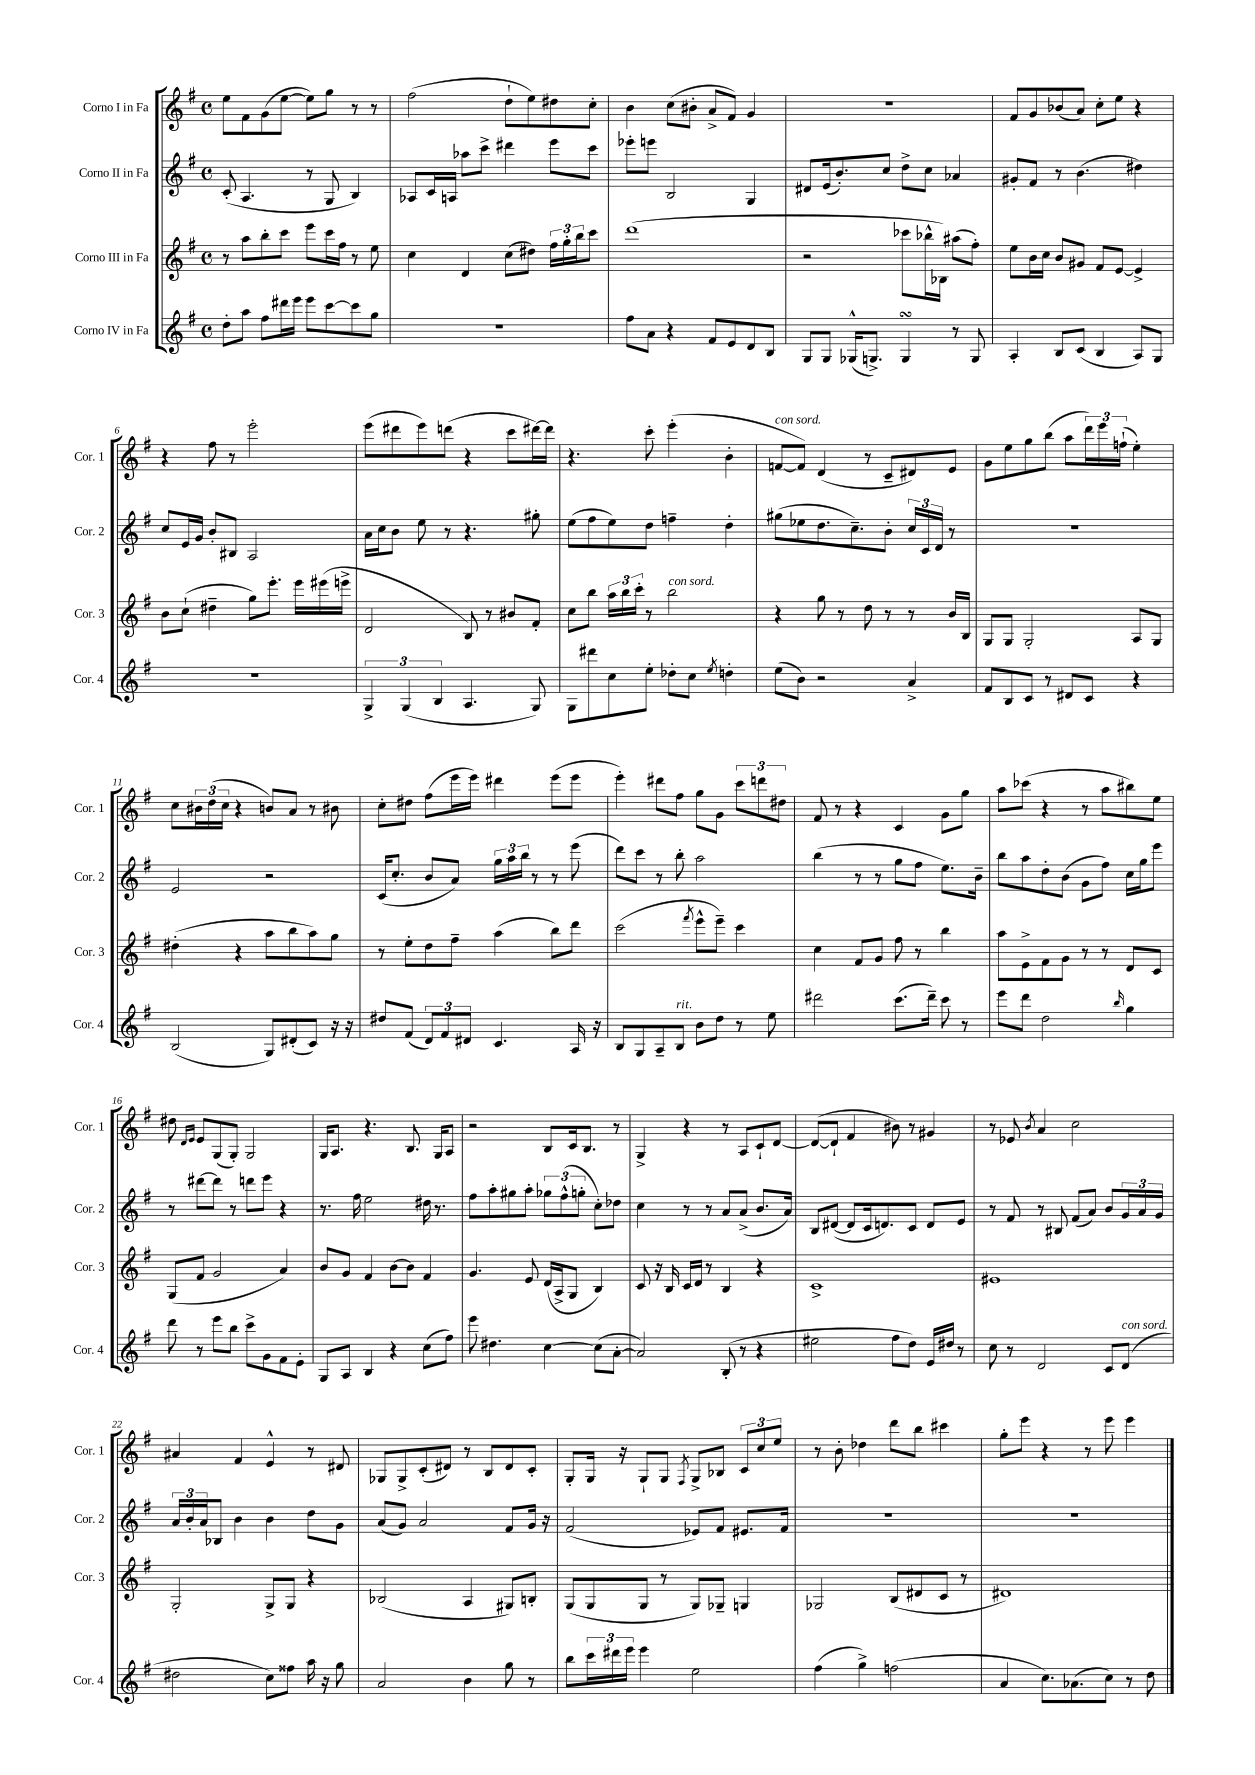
<<
\new StaffGroup <<
\new Staff = "s0" \with { instrumentName = "Corno I in Fa" shortInstrumentName = "Cor. 1" } {
    \clef treble \key g \major \defaultTimeSignature \time 4/4
    e''8 fis'8 g'8( e''8~ e''8) g''8 r8 r8 |
    fis''2( d''8-! e''8) dis''8 c''8-. |
    b'4 c''8( bis'8-. a'8-> fis'8) g'4 |
    R1 |
    fis'8 g'8 bes'8( a'8) c''8-. e''8 r4 |
    r4 fis''8 r8 e'''2-. |
    e'''8( dis'''8 e'''8) d'''8( r4 c'''8 dis'''16~) dis'''16 |
    r4. c'''8-. e'''4-.( b'4-. |
    f'8~^\markup { \italic "con sord." } f'8) d'4( r8 c'8-- dis'8) e'8 |
    g'8 e''8 g''8 b''8( a''8 \tuplet 3/2 { d'''16) e'''16 f''16-!( } e''4-.) |
    c''8 \tuplet 3/2 { bis'16 d''16( c''16 } r4 b'8) a'8 r8 bis'8 |
    c''8-. dis''8 fis''8( e'''16 e'''16) dis'''4 e'''8( e'''8 |
    e'''4-.) dis'''8 fis''8 g''8 g'8 \tuplet 3/2 { c'''8 d'''8 dis''8 } |
    fis'8 r8 r4 c'4 g'8 g''8 |
    a''8 ces'''8( r4 r8 a''8 bis''8) e''8 |
    dis''8 \grace { d'16 e'16 } e'8 g8( g8-.) g2 |
    g16 a8. r4. b8. g16 a8 |
    r2 b8 c'16 b8. r8 |
    g4-> r4 r8 a8 c'8-! d'8~ |
    d'8~( d'8-! fis'4 bis'8) r8 gis'4 |
    r8 ees'8 \acciaccatura { b'8 } a'4 c''2 |
    ais'4 fis'4 e'4-^ r8 dis'8 |
    ges8 ges8-> c'8-.( dis'8) r8 b8 dis'8 c'8-. |
    g8-. g16 r16 g8-! g8 \acciaccatura { fis8 } g8-> bes8 \tuplet 3/2 { c'8 c''8 e''8 } |
    r8 b'8-. des''4 d'''8 b''8 cis'''4 |
    g''8-. e'''8 r4 r8 e'''8 e'''4 \bar "|." |
}
\new Staff = "s1" \with { instrumentName = "Corno II in Fa" shortInstrumentName = "Cor. 2" } {
    \clef treble \key g \major \defaultTimeSignature \time 4/4
    c'8-.( a4. r8 g8 b4) |
    aes8 c'16 a16 aes''8 c'''8-> dis'''4 e'''8 c'''8 |
    ees'''8-. e'''8 b2 g4 |
    dis'8 e'16( b'8.-.) c''8 d''8-> c''8 aes'4 |
    gis'8-. fis'8 r8 b'4.( dis''4) |
    c''8 e'16 g'16 b'8-. bis8 a2 |
    a'16 c''16 b'8 e''8 r8 r4. gis''8-. |
    e''8( fis''8 e''8) d''8 f''4-- d''4-. |
    gis''8( ees''8 d''8. c''8.--) b'8-. \tuplet 3/2 { c''16 c'16 d'16 } r8 |
    r1 |
    e'2 r2 |
    c'16( c''8.-. b'8 a'8) \tuplet 3/2 { g''16 a''16 b''16 } r8 r8 e'''8( |
    d'''8) c'''8 r8 b''8-. a''2 |
    b''4( r8 r8 g''8 fis''8 e''8.) b'16-- |
    b''8 a''8 d''8-. b'8( g'8 fis''8) c''16 g''16 e'''8 |
    r8 dis'''8~ dis'''8 r8 d'''8 e'''8 r4 |
    r8. fis''16 e''2 dis''16 r8. |
    fis''8 a''8-. gis''8 a''8-. \tuplet 3/2 { ges''8 fis''8-^( g''8-. } c''8-.) des''8 |
    c''4 r8 r8 a'8 a'8->( b'8. a'16) |
    b8 dis'8~( dis'8 c'16 d'8.) c'8 d'8 e'8 |
    r8 fis'8 r8 bis8 fis'8( a'8) b'8 \tuplet 3/2 { g'16 a'16 g'16 } |
    \tuplet 3/2 { a'16 b'16-. a'16 } bes8 b'4 b'4 d''8 g'8 |
    a'8( g'8) a'2 fis'8 g'16 r16 |
    fis'2( ees'8) fis'8 eis'8. fis'16 |
    R1 |
    R1 \bar "|." |
}
\new Staff = "s2" \with { instrumentName = "Corno III in Fa" shortInstrumentName = "Cor. 3" } {
    \clef treble \key g \major \defaultTimeSignature \time 4/4
    r8 a''8 b''8-. c'''8 e'''8 c'''16 fis''16 r8 e''8 |
    c''4 d'4 c''8( dis''8) \tuplet 3/2 { fis''16 g''16-. b''16 } c'''8 |
    d'''1( |
    r2 ces'''8 bes''16-^ bes16) ais''8( fis''8-.) |
    e''8 b'16 c''16 b'8 gis'8 fis'8 e'8~ e'4-> |
    b'8 c''8-!( dis''4-- g''8) e'''8.-. e'''16 eis'''16( e'''16-> |
    d'2 b8) r8 bis'8 fis'8-. |
    c''8 b''8 \tuplet 3/2 { a''16 b''16 c'''16-. } r8 b''2^\markup { \italic "con sord." } |
    r4 g''8 r8 d''8 r8 r8 b'16 b16 |
    g8 g8 g2-. a8 g8 |
    dis''4-.( r4 a''8 b''8 a''8) g''8 |
    r8 e''8-. d''8 fis''8-- a''4( b''8) d'''8 |
    c'''2( \acciaccatura { fis'''8 } e'''8-^ e'''8--) c'''4 |
    c''4 fis'8 g'8 fis''8 r8 b''4 |
    a''8 e'8-> fis'8 g'8 r8 r8 d'8 c'8 |
    g8( fis'8 g'2 a'4) |
    b'8 g'8 fis'4 b'8~ b'8 fis'4 |
    g'4. e'8 d'16( a16-> g8 b4) |
    c'8 r16 b16 c'16 d'16 r8 b4 r4 |
    c'1-> |
    eis'1 |
    g2-. g8-> g8 r4 |
    bes2( a4 gis8) b8-. |
    g8( g8 g8 r8 g8) ges8-- g4 |
    ges2 b8( dis'8 c'8 r8 |
    dis'1) \bar "|." |
}
\new Staff = "s3" \with { instrumentName = "Corno IV in Fa" shortInstrumentName = "Cor. 4" } {
    \clef treble \key g \major \defaultTimeSignature \time 4/4
    d''8-. a''8 fis''8 dis'''16 e'''16 e'''8 c'''8~ c'''8 g''8 |
    R1 |
    fis''8 a'8 r4 fis'8 e'8 d'8 b8 |
    g8 g8 ges16-^( g8.->) g4\turn r8 g8 |
    a4-. b8 c'8( b4 a8) g8 |
    R1 |
    \tuplet 3/2 { g4-> g4( b4 } a4. g8) |
    g8 dis'''8 c''8 e''8-. des''8-. c''8 \acciaccatura { e''8 } d''4-. |
    e''8( b'8) r2 a'4-> |
    fis'8 b8 c'8 r8 dis'8 c'8 r4 |
    b2( g8) dis'8-.( c'8) r16 r16 |
    dis''8 fis'8( \tuplet 3/2 { d'8) fis'8 dis'8 } c'4. a16 r16 |
    b8 g8 a8-- b8^\markup { \italic "rit." } b'8 d''8 r8 e''8 |
    dis'''2 c'''8.( dis'''16--) c'''8 r8 |
    e'''8 d'''8 d''2 \grace { b''16 } g''4 |
    d'''8 r8 e'''8 b''8 c'''8-> g'8 fis'8 e'8-. |
    g8 a8 b4 r4 c''8( fis''8) |
    e'''8 dis''4. c''4~ c''8( a'8~-. |
    a'2) b8-.( r8 r4 |
    eis''2 fis''8 d''8) e'16 dis''16 r8 |
    c''8 r8 d'2 c'8 d'8^\markup { \italic "con sord." }( |
    dis''2 c''8) fisis''8 a''16 r16 g''8 |
    a'2 b'4 g''8 r8 |
    b''8 \tuplet 3/2 { c'''16 dis'''16 e'''16 } e'''4 e''2 |
    fis''4( g''4->) f''2( |
    a'4 c''8.) aes'8.( c''8) r8 d''8 \bar "|." |
}
>>
>>
